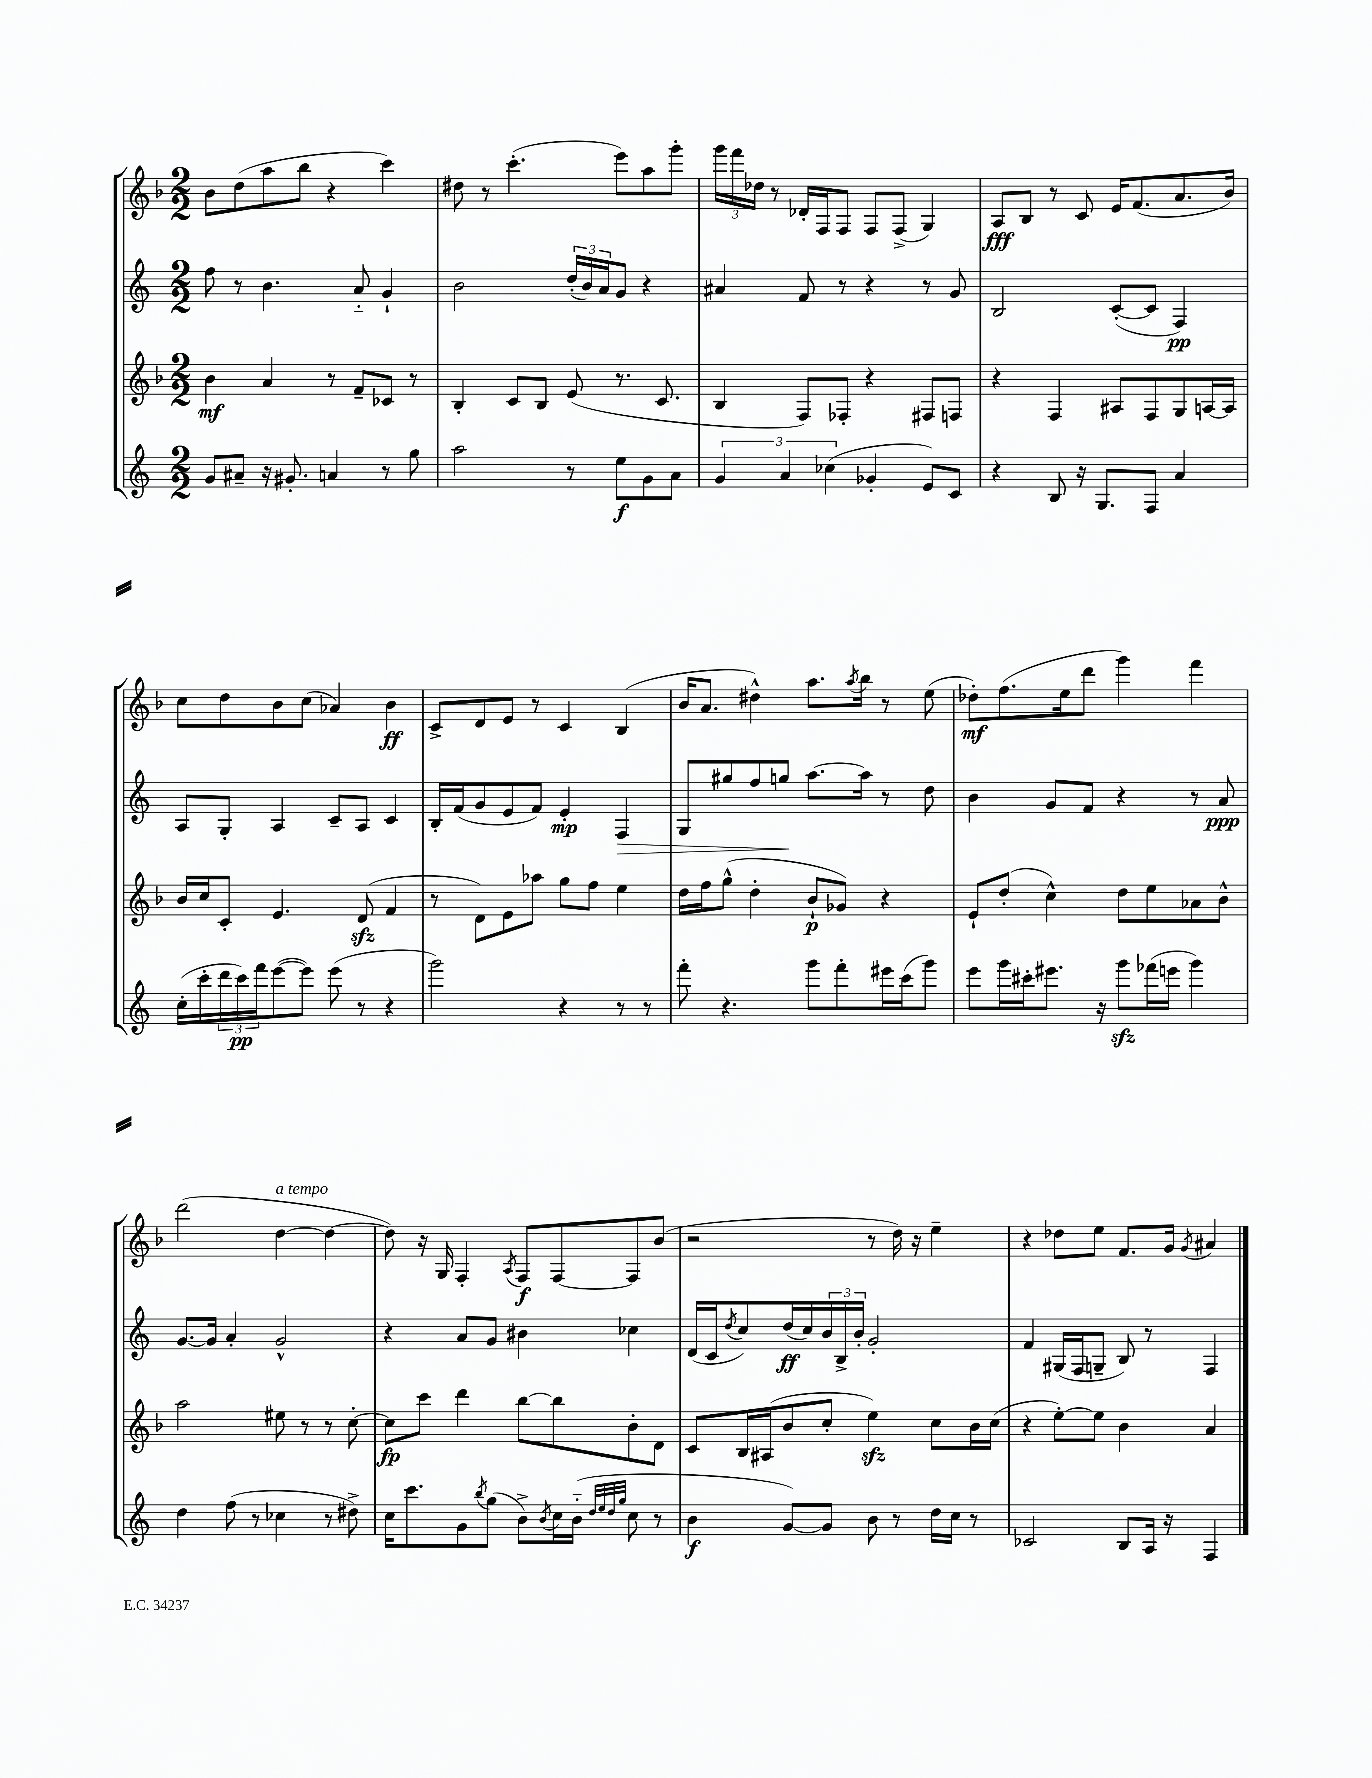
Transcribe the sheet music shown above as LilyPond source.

<<
\new StaffGroup <<
\new Staff = "s0" {
    \clef treble \key f \major \numericTimeSignature \time 2/2
    bes'8 d''8( a''8 bes''8 r4 c'''4) |
    dis''8 r8 c'''4.-.( e'''8) a''8 g'''8-. |
    \tuplet 3/2 { g'''16 f'''16 des''16 } r8 des'16-. f16 f8 f8 f8->( g4) |
    a8\fff bes8 r8 c'8 e'16 f'8.( a'8. bes'16) |
    c''8 d''8 bes'8 c''8( aes'4) bes'4\ff |
    c'8-> d'8 e'8 r8 c'4 bes4( |
    bes'16 a'8. dis''4-^) a''8. \acciaccatura { a''8 } bes''16 r8 e''8( |
    des''8-.\mf) f''8.( e''16 d'''8 g'''4) f'''4 |
    d'''2( d''4~^\markup { \italic "a tempo" } d''4~ |
    d''8) r16 g16 f4-. \acciaccatura { a8 } f8\f f8~ f8 bes'8( |
    r2 r8 d''16) r16 e''4-- |
    r4 des''8 e''8 f'8. g'16 \acciaccatura { g'8 } ais'4 \bar "|." |
}
\new Staff = "s1" {
    \clef treble \key c \major \numericTimeSignature \time 2/2
    f''8 r8 b'4. a'8-_ g'4-! |
    b'2 \tuplet 3/2 { d''16-.( b'16) a'16 } g'8 r4 |
    ais'4 f'8 r8 r4 r8 g'8 |
    b2 c'8~-.( c'8 f4\pp) |
    a8 g8-. a4 c'8-- a8 c'4 |
    b16-. f'16( g'8 e'8 f'8) e'4-.\mp f4\> |
    g8 gis''8 f''8 g''8\! a''8.~ a''16 r8 d''8 |
    b'4 g'8 f'8 r4 r8 a'8\ppp |
    g'8.~ g'16 a'4-. g'2-^ |
    r4 a'8 g'8 bis'4 ces''4 |
    d'16( c'16 \acciaccatura { d''8 } c''8) d''16\ff( c''16) \tuplet 3/2 { b'16 b16-> b'16-. } g'2-. |
    f'4 gis16( f16 g8-- b8) r8 f4 \bar "|." |
}
\new Staff = "s2" {
    \clef treble \key f \major \numericTimeSignature \time 2/2
    bes'4\mf a'4 r8 f'8-- ces'8 r8 |
    bes4-. c'8 bes8 e'8( r8. c'8. |
    bes4 f8) fes8-. r4 fis8 f8 |
    r4 f4 ais8 f8 g8 a16~ a16 |
    bes'16 c''16 c'8-. e'4. d'8\sfz( f'4 |
    r8 d'8) e'8 aes''8 g''8 f''8 e''4 |
    d''16 f''16 g''8-^( d''4-. bes'8-!\p ges'8) r4 |
    e'8-! d''8-.( c''4-^) d''8 e''8 aes'8 bes'8-^ |
    a''2 eis''8 r8 r8 c''8~-. |
    c''8\fp c'''8 d'''4 bes''8~ bes''8 bes'8-. d'8 |
    c'8 bes16 ais16( bes'8 c''8-. e''4\sfz) c''8 bes'16 c''16( |
    r4 e''8~-.) e''8 bes'4 a'4 \bar "|." |
}
\new Staff = "s3" {
    \clef treble \key c \major \numericTimeSignature \time 2/2
    g'8 ais'8-- r16 gis'8.-. a'4 r8 g''8 |
    a''2 r8 e''8\f g'8 a'8 |
    \tuplet 3/2 { g'4 a'4 ces''4( } ges'4-. e'8) c'8 |
    r4 b8 r16 g8. f8 a'4 |
    c''16-.( c'''16-. \tuplet 3/2 { d'''16 c'''16\pp) f'''16 } e'''8~( e'''8) e'''8( r8 r4 |
    g'''2) r4 r8 r8 |
    f'''8-. r4. g'''8 f'''8-. eis'''16 c'''16( g'''8) |
    e'''8 g'''16 cis'''16-. eis'''8. r16 g'''8\sfz fes'''16( e'''16 g'''4) |
    d''4 f''8( r8 ces''4 r8 dis''8->) |
    c''16 c'''8. g'8 \acciaccatura { b''8 } g''8( b'8->) \acciaccatura { b'8 } c''16 b'16-_( \grace { d''32 e''32 d''32 g''32 } c''8 r8 |
    b'4\f g'8~) g'8 b'8 r8 d''16 c''16 r8 |
    ces'2 b8 a16 r16 f4 \bar "|." |
}
>>
>>
\layout { \context { \Score \remove "Bar_number_engraver" } }
